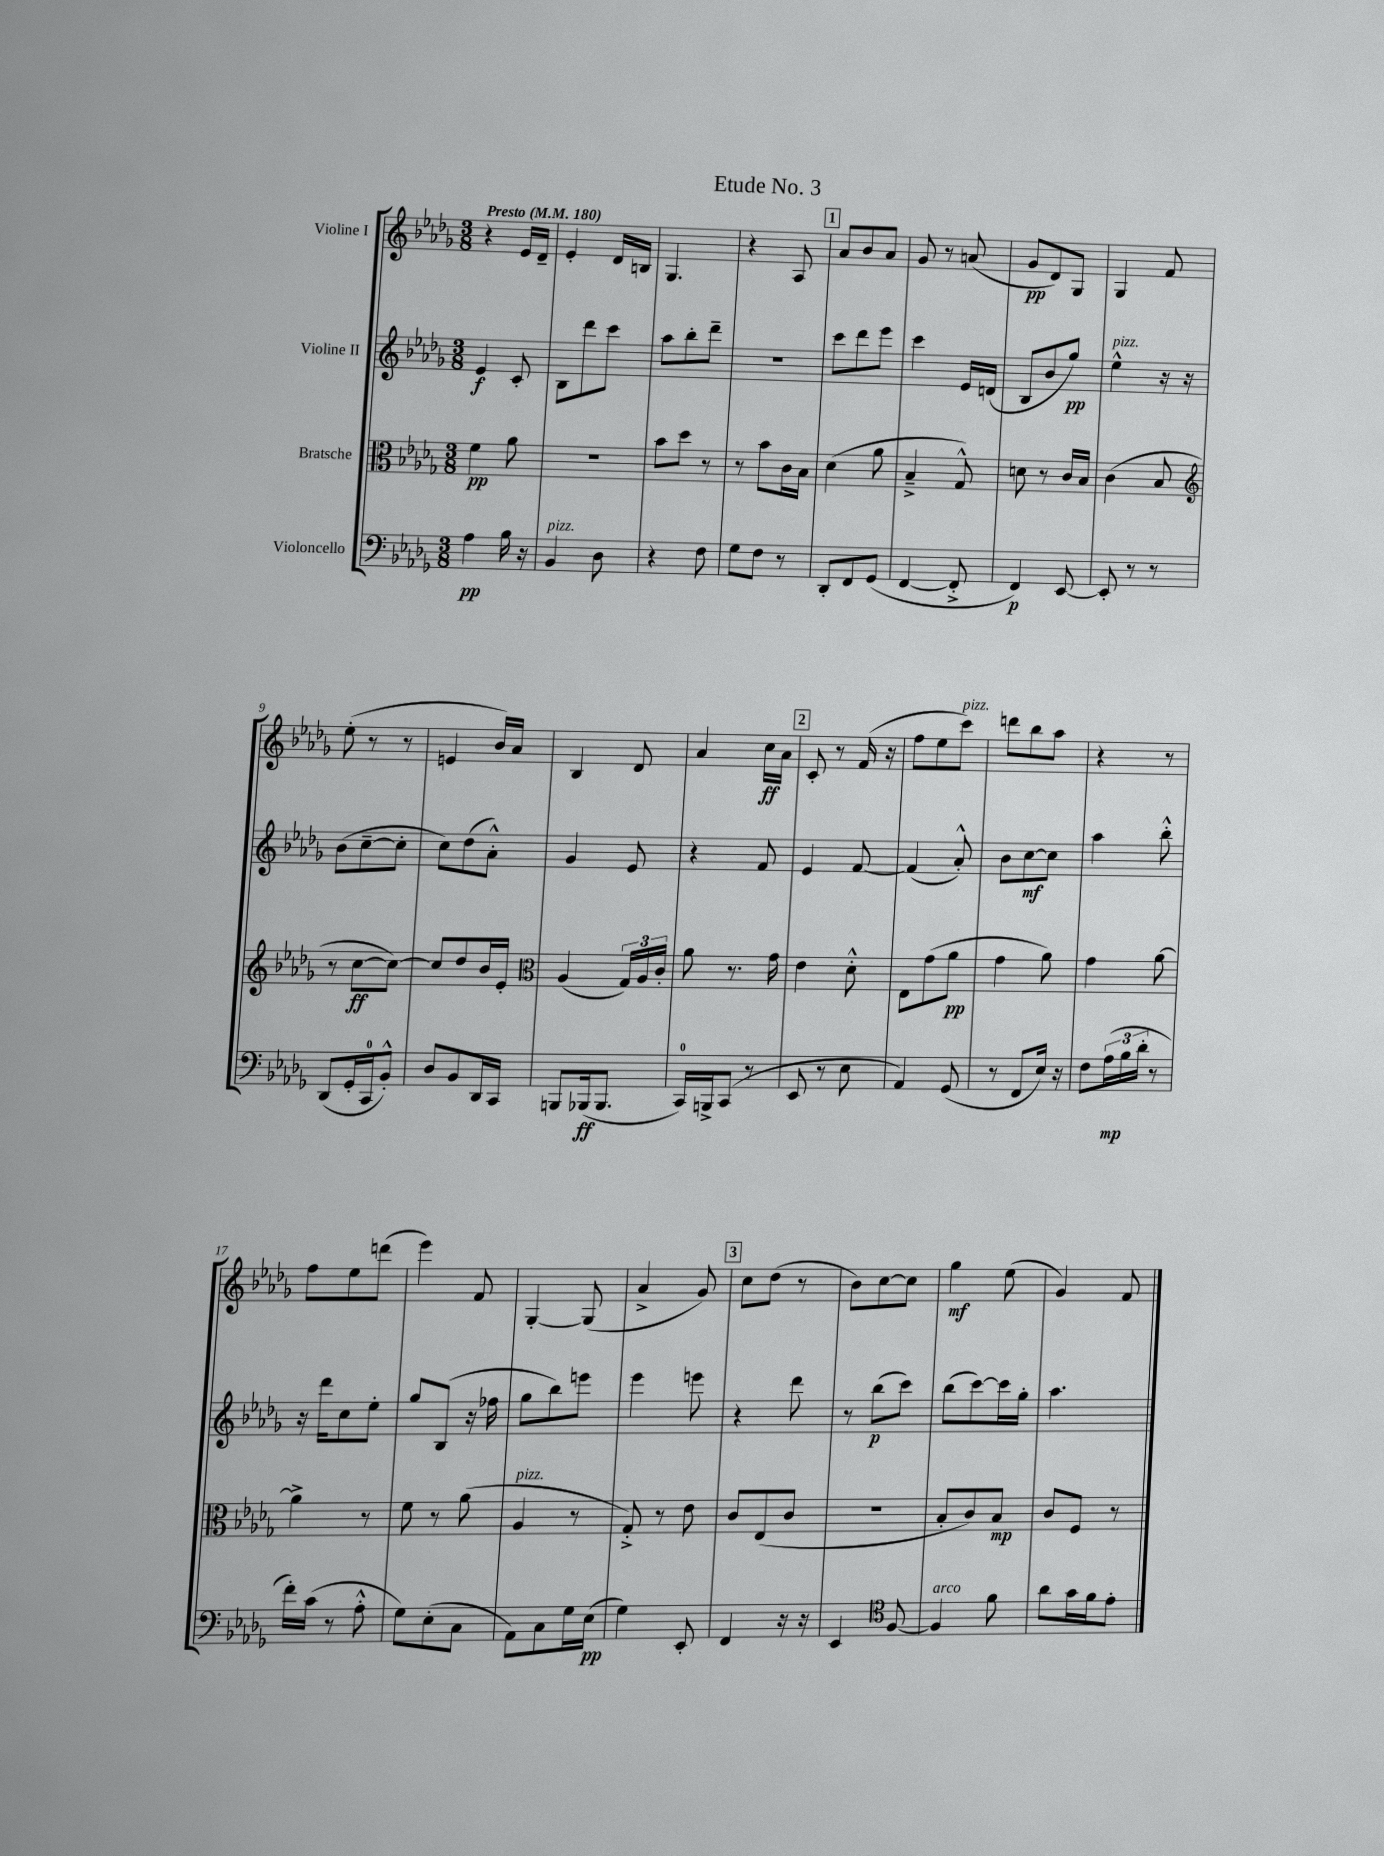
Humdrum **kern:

**kern	**kern	**kern	**kern
*staff4	*staff3	*staff2	*staff1
*clefF4	*clefC3	*clefG2	*clefG2
*k[b-e-a-d-g-]	*k[b-e-a-d-g-]	*k[b-e-a-d-g-]	*k[b-e-a-d-g-]
*M3/8	*M3/8	*M3/8	*M3/8
*MM180	*MM180	*MM180	*MM180
4A-	4f	4e-	4r
16B-	8a-	8c'	16e-
16r	.	.	16d-~
=	=	=	=
4BB-	4.r	8B-	4e-'
.	.	8ddd-	.
8D-	.	8ccc	16d-
.	.	.	16B
=	=	=	=
4r	8b-	8aa-	4.G-
.	8dd-	8bb-'	.
8F	8r	8ddd-~	.
=	=	=	=
8G-	8r	4.r	4r
8F	8b-	.	.
8r	16c	.	8A-
.	16B-	.	.
=	=	=	=
8DD-'	(4d-	8ccc	8a-
8FF	.	8ddd-	8b-
(8GG-	8a-	8eee-	8a-
=	=	=	=
[4FF	4B-~^	4ccc	8g-
.	.	.	8r
8FF'^]	8G-^^)	16e-	(8a
.	.	(16d	.
=	=	=	=
4FF)	8d	8B-	8g-
.	8r	8b-	8d-)
[8EE-	16c	8gg-)	8G-
.	16B-	.	.
=	=	=	=
8EE-']	(4c	4ee-^^	4G-
8r	.	.	.
8r	8B-	16r	8f
.	.	16r	.
=	=	=	=
*	*clefG2	*	*
(8DD-	8r	(8b-	(8ee-'
16GG-'	[8cc	[8cc~	8r
16CC	.	.	.
8BB-'^^)	8cc_)	8cc']	8r
=	=	=	=
8D-	8cc]	8cc)	4e
8BB-	8dd-	(8dd-	.
16DD-	16b-	8a-'^^)	16b-)
16CC	16e-'	.	16a-
=	=	=	=
*	*clefC3	*	*
8BBB	(4A-	4g-	4B-
(16BBB-	.	.	.
8.BBB-	.	.	.
.	24G-)	8e-	8d-
.	24A-	.	.
.	24c'	.	.
=	=	=	=
16CC)	8a-	4r	4a-
16BBB^	.	.	.
(8CC	8.r	.	.
8r	.	8f	16cc
.	16g-	.	16a-
=	=	=	=
8EE-	4e-	4e-	8c'
8r	.	.	8r
8E-	8d-'^^	[8f	(16f
.	.	.	16r
=	=	=	=
4AA-)	8E-	(4f]	8ff
.	(8g-	.	8ee-
(8GG-	8a-	8a-'^^)	8ccc)
=	=	=	=
8r	4g-	8b-	8ddd
8FF	.	[8cc	8bb-
16E-)	8a-)	8cc]	8aa-
16r	.	.	.
=	=	=	=
8F	4g-	4aa-	4r
(24A-	.	.	.
24B-	.	.	.
24d-'	.	.	.
8r	[8a-	8bb-'^^	8r
=	=	=	=
16f')	4a-^]	16r	8ff
(16c	.	16ddd-	.
8r	.	8cc	8ee-
8A-'^^	8r	8ee-'	(8ddd
=	=	=	=
8G-)	8f	8gg-	4eee-)
(8E-'	8r	(8B-	.
8C	(8a-	16r	8f
.	.	16ff-	.
=	=	=	=
8AA-)	4A-	8gg-	[4G-'
8C	.	8bb-)	.
16G-	8r	8eee	(8G-]
(16E-	.	.	.
=	=	=	=
4G-)	8G-'^)	4eee-	4a-^
.	8r	.	.
8EE-'	8e-	8eee	8g-)
=	=	=	=
4FF	8c	4r	8cc
.	(8E-	.	(8dd-
16r	8c	8ddd-	8r
16r	.	.	.
=	=	=	=
4EE-	4.r	8r	8b-)
.	.	(8bb-	[8cc
*clefC4	*	*	*
[8F	.	8ccc)	8cc]
=	=	=	=
4F]	8B-'	(8bb-	4gg-
.	8c)	[8ccc)	.
8f	8B-	16ccc]	(8ee-
.	.	16gg-'	.
=	=	=	=
8a-	8c	4.aa-	4g-)
16g-	8F	.	.
16f	.	.	.
8e-'	8r	.	8f
==	==	==	==
*-	*-	*-	*-
